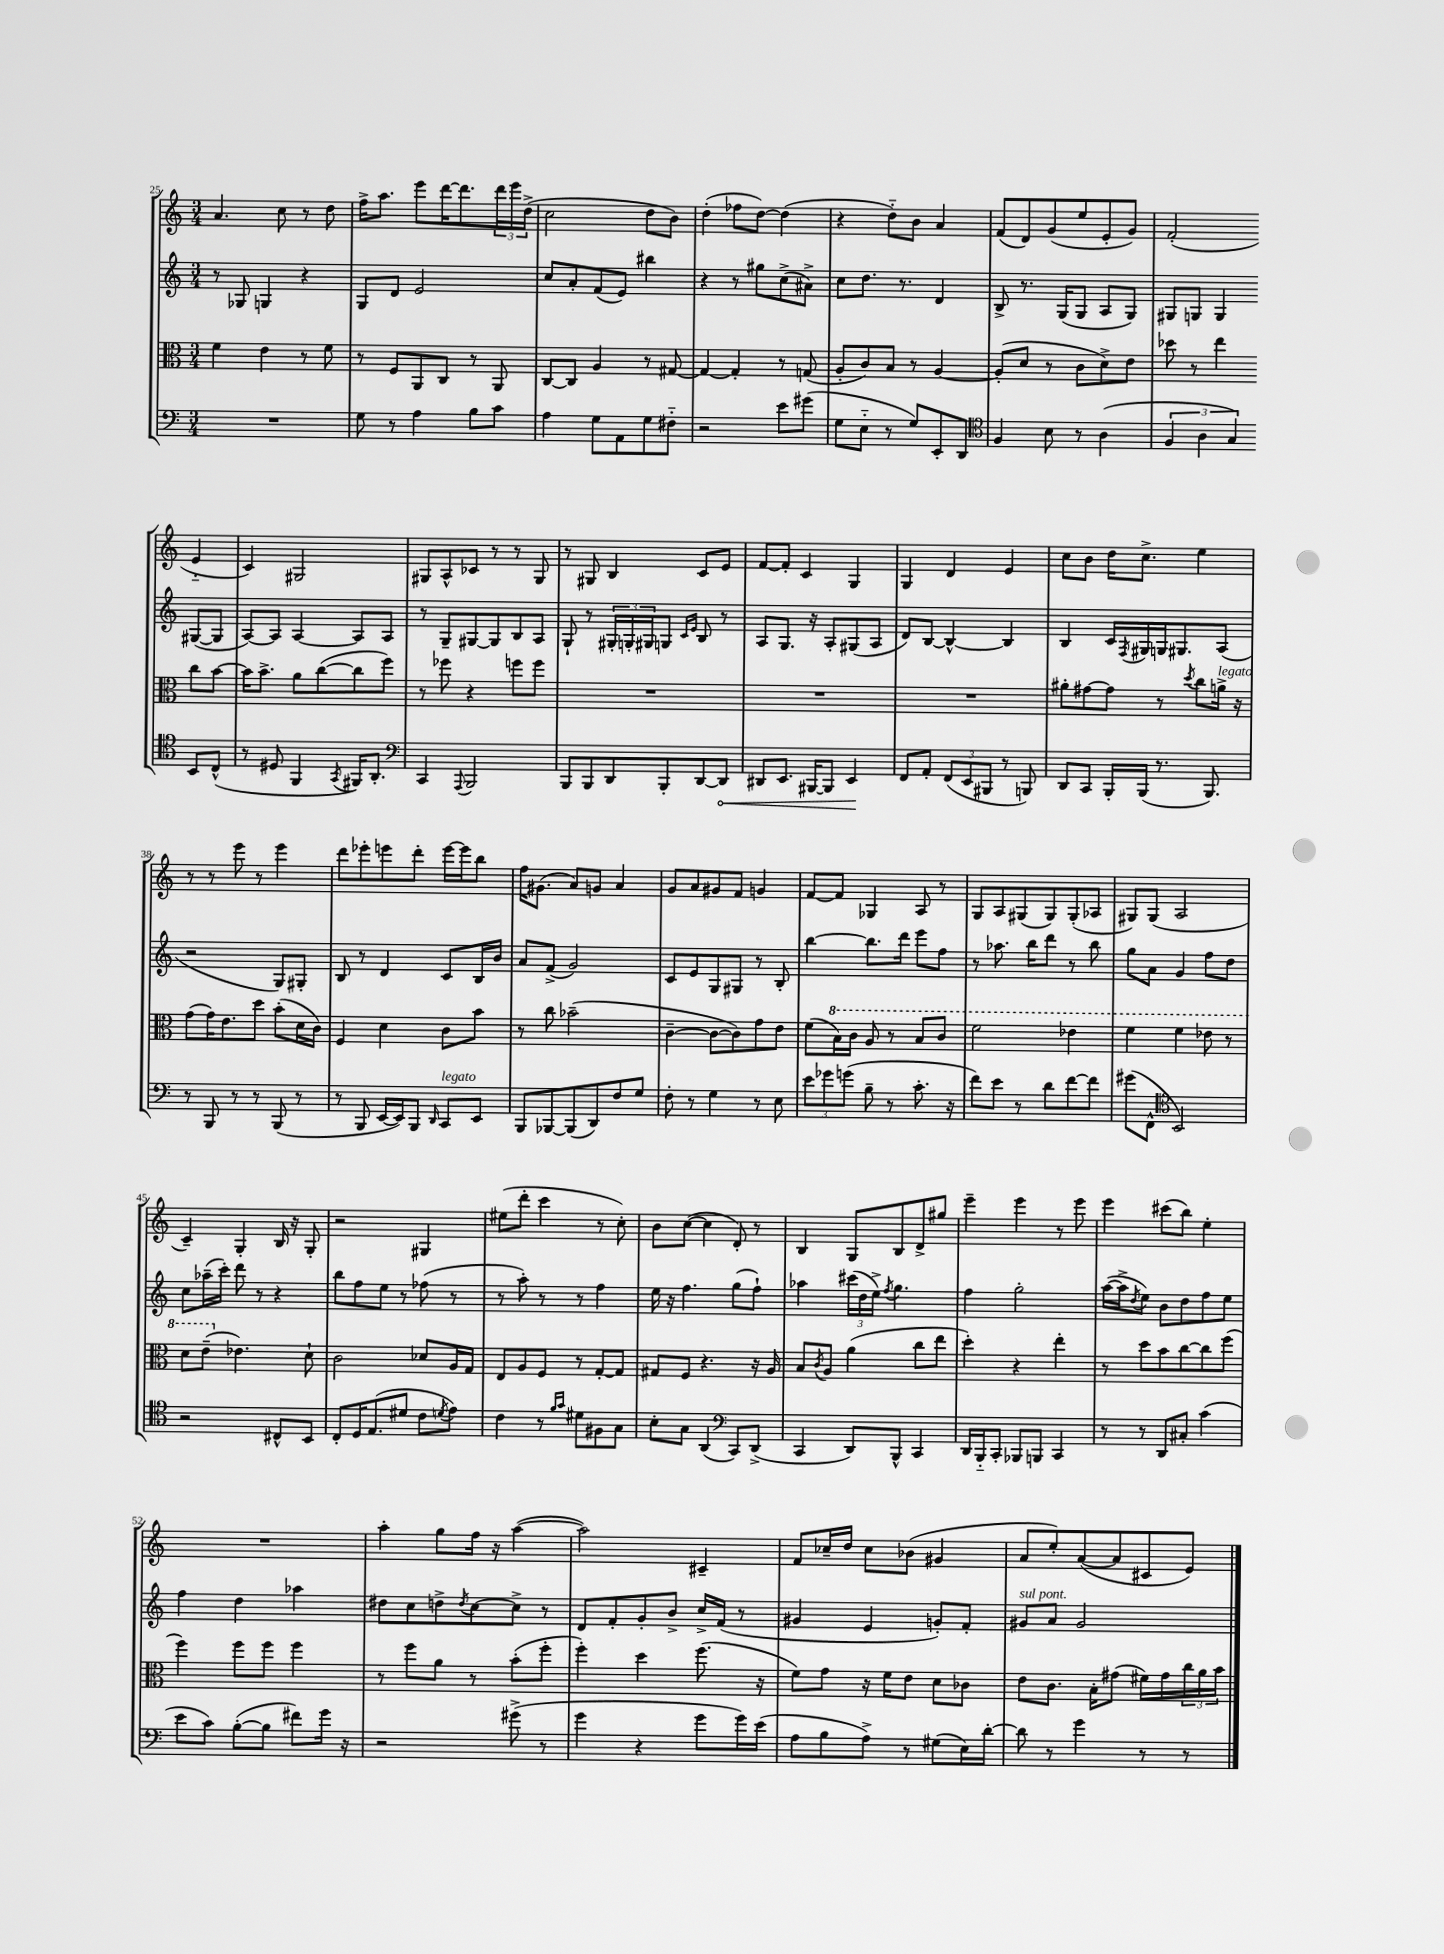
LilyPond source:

<<
\new StaffGroup <<
\new Staff = "s0" {
    \clef treble \key c \major \numericTimeSignature \time 3/4
    a'4. c''8 r8 d''8 |
    f''16-> a''8. e'''8 d'''16~ d'''8. \tuplet 3/2 { d'''16 e'''16 d''16->( } |
    c''2 d''8 b'8) |
    d''4-.( fes''8 d''8~) d''4( |
    r4 d''8-_) b'8 a'4 |
    f'8( d'8) g'8( e''8 e'8-. g'8) |
    f'2-.( e'4-_ |
    c'4) gis2 |
    gis8 a8-^ ces'8 r8 r8 gis8 |
    r8 gis8 b4 c'8 e'8 |
    f'8~ f'8-. c'4 g4 |
    g4 d'4 e'4 |
    c''8 b'8 d''16 c''8.-> e''4 |
    r8 r8 e'''8 r8 e'''4 |
    d'''8 ees'''8-. e'''8 d'''8-. e'''16~ e'''16 b''8 |
    f''16 gis'8.( a'8) g'8 a'4 |
    g'8 a'8 gis'8 f'8 g'4 |
    f'8~ f'8 ges4 a8 r8 |
    g8 a8 gis8( gis8) gis8-.( aes8 |
    gis8) gis8( a2 |
    c'4--) g4-. b16 r16 g8-. |
    r2 gis4 |
    eis''8( d'''8-. c'''4 r8 c''8-.) |
    b'8 c''8~( c''4 d'8-.) r8 |
    b4 g8 b8 d'8-> gis''8 |
    e'''4-- e'''4 r8 e'''8 |
    e'''4 cis'''8( b''8) e''4-. |
    R2. |
    a''4-. g''8 f''16 r16 a''4~( |
    a''2) cis'4-- |
    f'8 ces''16-- d''16 ces''8 bes'8( gis'4 |
    a'8 e''8-.) a'8~( a'8 cis'8 e'8) \bar "|." |
}
\new Staff = "s1" {
    \clef treble \key c \major \numericTimeSignature \time 3/4
    r8 ges8 g4 r4 |
    g8 d'8 e'2 |
    c''8 a'8-. f'8( e'8) bis''4 |
    r4 r8 gis''8 c''8->( ais'8->) |
    c''8 d''8. r8. d'4 |
    b8-> r8. g16( g8 a8 g8) |
    gis8 g8 g4 gis8~( gis8 |
    a8~) a8 a4~ a8 a8 |
    r8 g8-- gis8~ gis8 b8 a8 |
    g8-! r8 \tuplet 3/2 { gis16-. g16-. gis16 } g8 \grace { c'16 e'16 } b8 r8 |
    a8 g8. r16 a8-. gis8( a8 |
    d'8) b8~ b4~-^ b4 |
    b4 c'16 \acciaccatura { f8 } gis16 g16 gis8. a8( |
    r2 g8) gis8-. |
    b8 r8 d'4 c'8 b16 b'16 |
    a'8 f'8->( g'2) |
    c'8 e'8 g8 gis8 r8 b8-. |
    b''4~ b''8. d'''16 e'''8 f''8 |
    r8 aes''8. b''16 d'''8 r8 b''8 |
    g''8 a'8 g'4 f''8 d''8 |
    c''8 aes''16--( c'''16-.) d'''8 r8 r4 |
    b''8 f''8 e''8 r8 fes''8( r8 |
    r8 a''8-.) r8 r8 f''4 |
    e''16 r16 f''4. g''8( f''8-!) |
    aes''4 \tuplet 3/2 { cis'''16( d''16 e''16->) } \acciaccatura { f''8 } g''4. |
    f''4 g''2-. |
    a''16~( a''16-> \acciaccatura { d''8 } e''8) b'8 d''8 f''8 e''8 |
    f''4 d''4 aes''4 |
    dis''8 c''8 d''8-> \acciaccatura { d''8 } c''8~ c''8-> r8 |
    d'8 f'8-. g'8-. b'8-> c''16-> f'16( r8 |
    gis'4 e'4 g'8-.) f'8-. |
    gis'8^\markup { \italic "sul pont." } a'8 gis'2 \bar "|." |
}
\new Staff = "s2" {
    \clef alto \key c \major \numericTimeSignature \time 3/4
    f'4 e'4 r8 f'8 |
    r8 f8 a,8 c8 r8 a,8 |
    c8~ c8 a4 r8 gis8~ |
    gis4~ gis4-. r8 g8( |
    a8-. c'8) b8 r8 a4~ |
    a8-.( d'8 r8 c'8 d'8->) e'8 |
    des''8 r8 e''4 c''8 b'8~ |
    b'16 b'8.-> a'8 c''8~( c''8 f''8) |
    r8 fes''8 r4 f''8 f''8 |
    R2. |
    R2. |
    R2. |
    ais'8-. gis'8~ gis'8 r8 \acciaccatura { d''8 } c''8 a'16->^\markup { \italic "legato" } r16 |
    g'8( g'16) e'8. d''8 b'8-.( d'16 c'16) |
    f4 d'4 c'8 b'8 |
    r8 c''8 bes'2--( |
    c'4~-- c'8~ c'8) g'8 e'8 |
    f'8( \ottava #1 b'16) c''16 a'8 r8 b'8 c''8 |
    f''2 ees''4 |
    f''4 f''4 ees''8 r8 |
    d''8 e''8--( \ottava #0 ees'4.) d'8-! |
    c'2 des'8 a16 g16 |
    e8 a8 f8 r8 g8~-. g8 |
    gis8 f8 r4. r16 a16 |
    b8 \acciaccatura { c'8 } a8 a'4( c''8 e''8 |
    d''4-.) r4 e''4-. |
    r8 d''8 b'8 c''8~ c''8 f''8( |
    f''4) f''8 f''8 f''4 |
    r8 f''8 a'8 r8 b'8-.( f''8-. |
    f''4-.) d''4 f''8.( r16 |
    f'8) g'8 r16 f'16 e'8 d'8 ces'8 |
    e'8 c'8. b16-. gis'8( fis'16) gis'16 \tuplet 3/2 { c''16 a'16 b'16 } \bar "|." |
}
\new Staff = "s3" {
    \clef bass \key c \major \numericTimeSignature \time 3/4
    R2. |
    g8 r8 a4 b8 c'8 |
    a4 g8 a,8 g8 fis8-_ |
    r2 e'8 gis'8( |
    g8 e8-_ r8 g8) e,8-. d,8 |
    \clef tenor f4 b8 r8 a4( |
    \tuplet 3/2 { f4 a4 g4) } b,8 c8-^( |
    r8 dis8 f,4 \acciaccatura { g,8 } fis,16) a,8.-. |
    \clef bass c,4 \appoggiatura { a,,8 } b,,2 |
    b,,8 b,,8 d,8 b,,8-. d,8~ \once \override Hairpin.circled-tip = ##t d,8\< |
    dis,8 e,8. bis,,16~ bis,,8 e,4\! |
    f,8 a,8-. \tuplet 3/2 { f,8( e,8 bis,,8 } r8 b,,8) |
    d,8 c,8 b,,16-. b,,16( r8. b,,8.) |
    r8 b,,8 r8 r8 b,,8( r8 |
    r8 b,,8 e,16~ e,16) b,,8 \grace { d,16 } c,8^\markup { \italic "legato" } e,8 |
    b,,8 bes,,8~ bes,,8( d,8) f8 g8 |
    f8-. r8 g4 r8 e8 |
    \tuplet 3/2 { e'8 ges'8 g'8( } b8-- r8 c'8.-. r16 |
    f'8) e'8 r8 d'8 f'8~ f'8 |
    gis'8( f,8-^ \clef tenor b,2) |
    r2 cis8-^ b,8 |
    c8-. d16 e8.( dis'8 c'8 \acciaccatura { d'8 } e'8) |
    c'4 r8 \grace { f'16 g'16 } dis'8 fis8 g8 |
    b8-. g8 a,4( \clef bass c,8) d,8->( |
    c,4 d,8) b,,8-^ c,4 |
    d,16 b,,16-_ c,8-. bes,,8 b,,8 c,4 |
    r8 r8 d,8 cis8-. c'4( |
    e'8 c'8) b8~-.( b8 fis'8) g'16 r16 |
    r2 gis'8->( r8 |
    g'4 r4 g'8 g'16) e'16( |
    a8 b8 a8->) r8 gis8( e16) d'16~-. |
    d'8 r8 g'4 r8 r8 \bar "|." |
}
>>
>>
\layout { \context { \Score currentBarNumber = #25 } }
